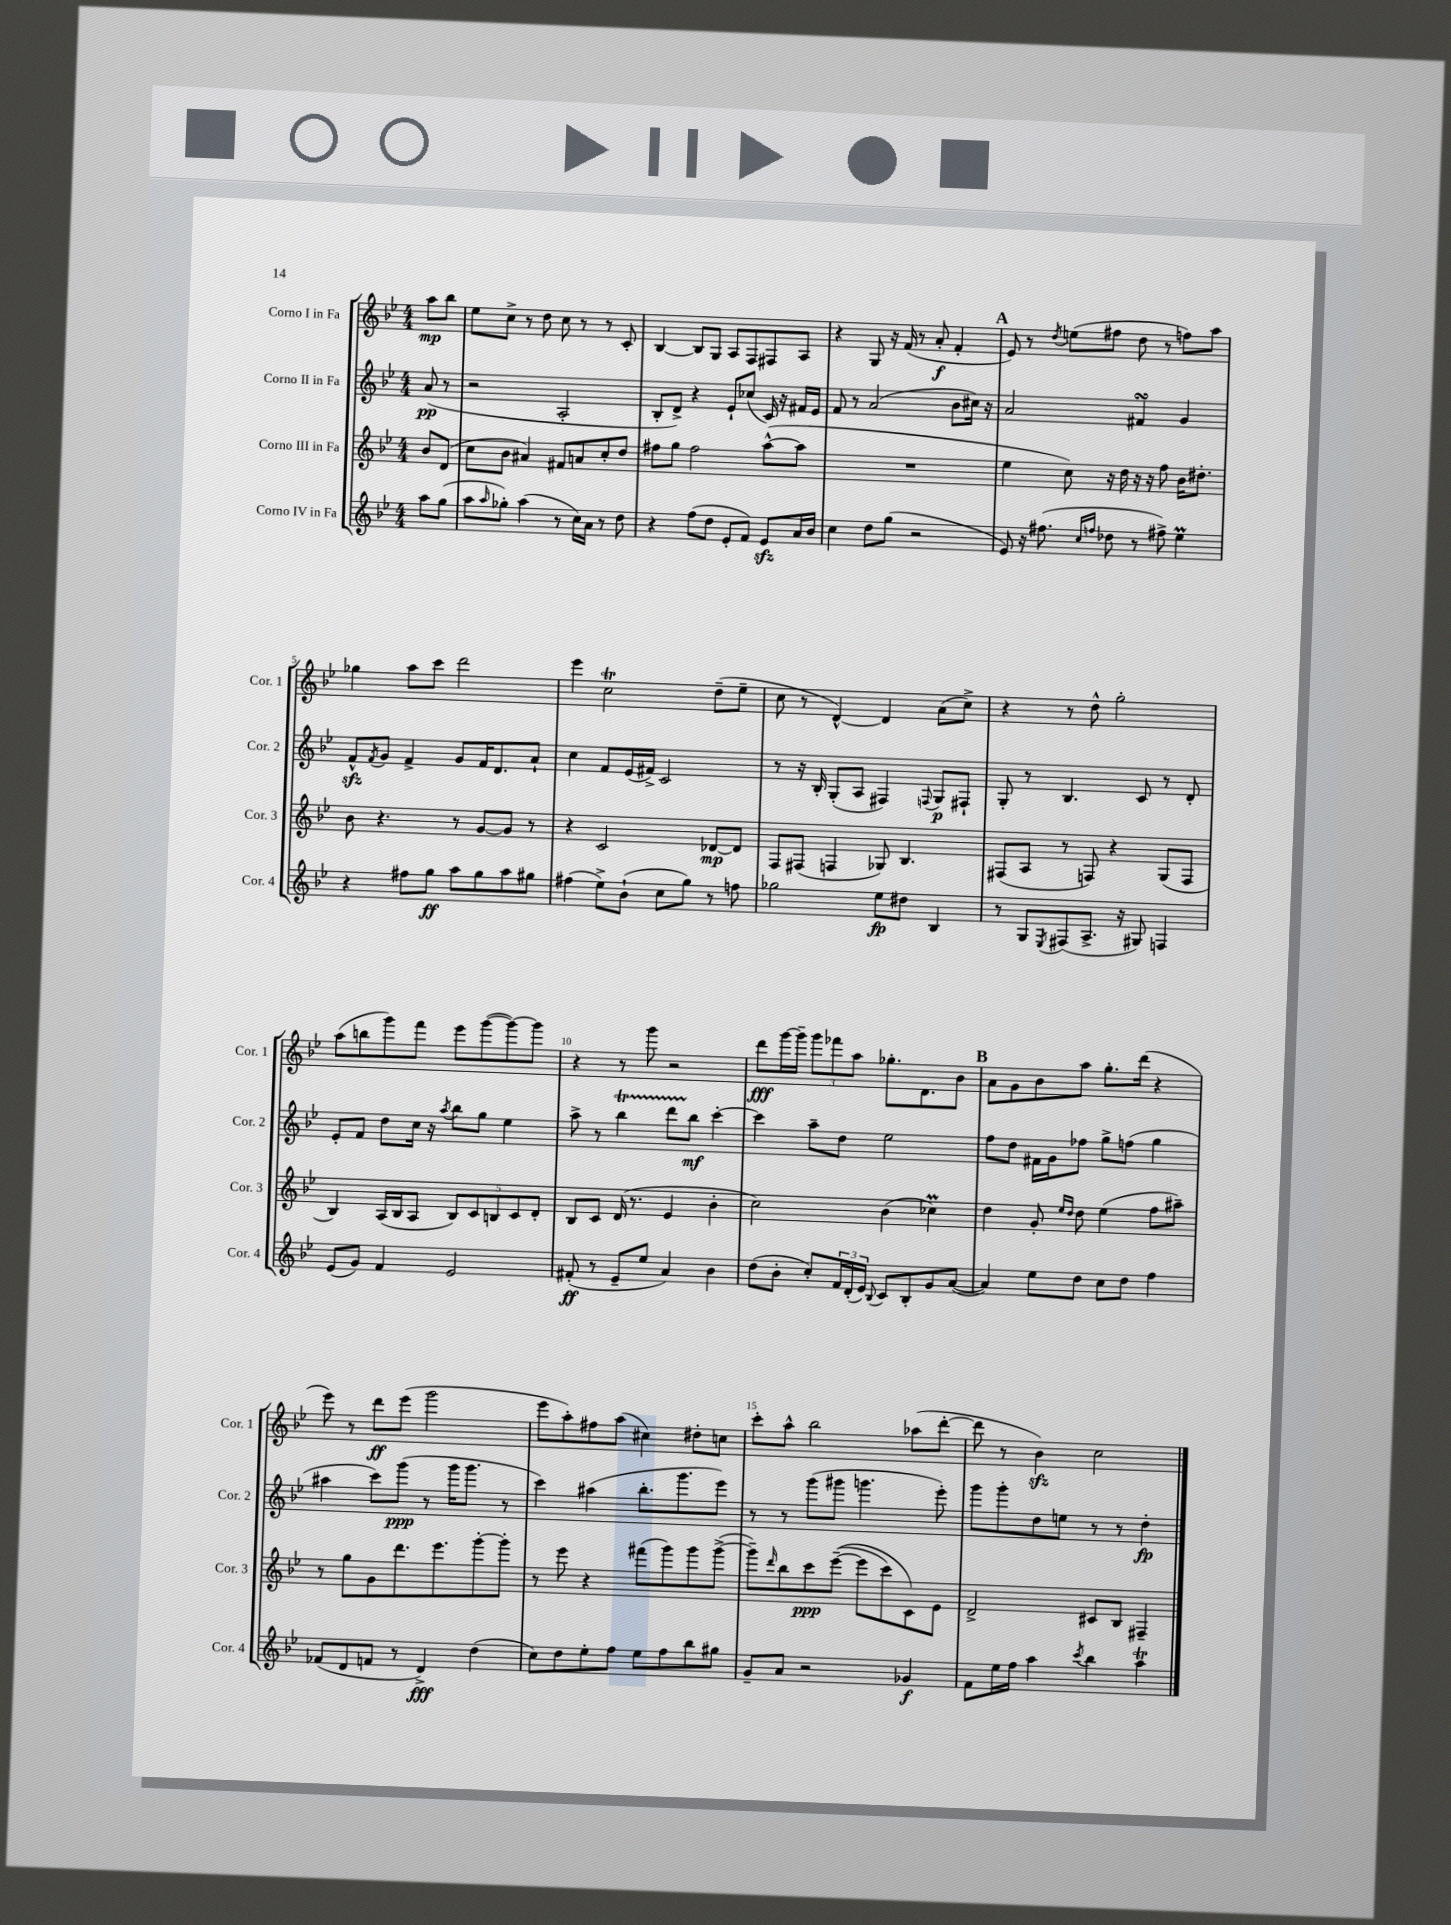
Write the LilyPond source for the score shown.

<<
\new StaffGroup <<
\new Staff = "s0" \with { instrumentName = "Corno I in Fa" shortInstrumentName = "Cor. 1" } {
    \clef treble \key bes \major \numericTimeSignature \time 4/4 \partial 4
    a''8\mp bes''8 |
    ees''8 c''8-> r8 d''8 c''8 r8 r8 c'8-. |
    bes4~ bes8 g8 a8 f8 fis8 a8 |
    r4 g8 r16 f'16( r8 a'8-.\f f'4-. |
    \mark \markup { \bold "A" } ees'8) r8 \acciaccatura { d''8 } e''8( fis''8 d''8 r8 f''8) a''8 |
    ges''4 a''8 c'''8 d'''2 |
    ees'''4 c''2\trill d''8--( ees''8-- |
    c''8 r8 d'4~-^) d'4 a'8( c''8->) |
    r4 r8 d''8-^ g''2-. |
    a''8( b''8 g'''8) f'''8 ees'''8 g'''8~( g'''8~) g'''8 |
    r4 r8 g'''8 r2 |
    d'''8\fff g'''16~ g'''16-- \tuplet 3/2 { g'''8 fes'''8 a''8 } ges''8.-. d'8. bes'8 |
    \mark \markup { \bold "B" } a'8 g'8 bes'8 a''8 g''8.-. d'''16( r4 |
    ees'''8) r8 d'''8\ff ees'''8( g'''2 |
    ees'''8 a''8-.) fis''8 a''8( cis''4) dis''8-. c''8 |
    c'''8-. a''8-^ bes''2 aes''8( d'''8~-. |
    d'''8 r8 bes'4\sfz) c''2 \bar "|." |
}
\new Staff = "s1" \with { instrumentName = "Corno II in Fa" shortInstrumentName = "Cor. 2" } {
    \clef treble \key bes \major \numericTimeSignature \time 4/4 \partial 4
    a'8\pp( r8 |
    r2 a2-. |
    bes8-. d'8->) r4 ees'8-! ces''8( c'16) r16 fis'16 ees'16 |
    f'8 r8 a'2( bes'8 cis''16) r16 |
    \mark \markup { \bold "A" } a'2 fis'4\turn g'4 |
    f'8-^\sfz \acciaccatura { f'8 } g'8 f'4-> g'8 f'16 d'8. a'8-! |
    c''4 f'8 ees'16( fis'16->) c'2 |
    r8 r16 bes16-. g8-.( a8 fis4) \appoggiatura { f8 } g8\p fis8-! |
    g8-. r8 bes4. c'8 r8 d'8-. |
    ees'8-. f'8 d''8 c''16 r16 \acciaccatura { a''8 } bes''8 g''8 ees''4 |
    a''8-> r8 bes''4\startTrillSpan d'''8 bes''8\stopTrillSpan\mf c'''4~-. |
    c'''4 a''8-- d''8 ees''2 |
    \mark \markup { \bold "B" } f''8 d''8 fis'16 g'16 fes''8 g''8-> f''8( g''4 |
    ais''4 c'''8) g'''8\ppp( r8 g'''16 g'''8. r8 |
    c'''4) ais''4( bes''8.-. g'''8. ees'''8) |
    r8 r8 g'''8( gis'''8 g'''4. ees'''8-.) |
    g'''8 g'''8-. d''8 e''8 r8 r8 d''4-.\fp \bar "|." |
}
\new Staff = "s2" \with { instrumentName = "Corno III in Fa" shortInstrumentName = "Cor. 3" } {
    \clef treble \key bes \major \numericTimeSignature \time 4/4 \partial 4
    bes'8 d'8( |
    c''8 bes'8 ais'4) fis'8 a'8 c''8-. d''8 |
    fis''8 g''8 fis''2 a''8~-^( a''8 |
    R1 |
    \mark \markup { \bold "A" } ees''4 c''8) r16 d''16 r16 r16 f''8 bes'16 dis''8.-. |
    bes'8 r4. r8 g'8~ g'8 r8 |
    r4 c'2 des'8~\mp des'8 |
    f8 fis8( f4 ges8) bes4. |
    fis8( a8 r8 f8) r4 g8( f8 |
    bes4) a16( bes16 a8 \tuplet 5/4 { bes8) c'8 b8 c'8 d'8-. } |
    bes8 c'8 d'16( r8. ees'4 bes'4-. |
    c''2) bes'4( ces''4\prall) |
    \mark \markup { \bold "B" } d''4 g'8-. \grace { ees''16 d''16 } d''8 ees''4( f''8 ais''8--) |
    r8 g''8 g'8 d'''8. ees'''8. g'''8~-. g'''8-. |
    r8 ees'''8 r4 fis'''8( g'''8) g'''8 g'''8~->( |
    g'''8--) \grace { d'''16 } bes''8 c'''8\ppp ees'''8~--(\( ees'''8 c'''8) c'8\) ees'8 |
    d'2-> cis'8 bes8 fis4-- \bar "|." |
}
\new Staff = "s3" \with { instrumentName = "Corno IV in Fa" shortInstrumentName = "Cor. 4" } {
    \clef treble \key bes \major \numericTimeSignature \time 4/4 \partial 4
    a''8 g''8( |
    a''8 \grace { a''16 } ges''8-.) a''4( r8 c''16) a'16 r8 d''8 |
    r4 f''8( d''8 ees'8-. f'8) ees'8\sfz a'16 bes'16 |
    c''4 d''8 g''8( r2 |
    \mark \markup { \bold "A" } ees'8) r16 fis''8.( \grace { c''16 f''16 } des''8 r8 fis''8->) ees''4\prall |
    r4 fis''8 g''8\ff a''8 g''8 a''8 gis''8 |
    fis''4( ees''8->) bes'8-!( c''8 g''8) r8 f''8 |
    ges''2 ees''8\fp dis''8 bes4 |
    r8 g8 \acciaccatura { ees8 } fis8( a8.-> r16 gis8) f4 |
    ees'8( g'8) f'4 ees'2 |
    fis'8-.\ff( r8 ees'8-- ees''8 a'4) bes'4 |
    d''8( bes'8-. c''8-.) \tuplet 3/2 { f'16 d'16-.( ees'16) } \appoggiatura { bes8 } c'8 bes8-. g'8 a'8~( |
    \mark \markup { \bold "B" } a'4) ees''8 d''8 c''8 d''8 f''4 |
    fes'8( d'8 f'8 r8 d'4->\fff) d''4( |
    c''8) d''8 ees''8-. f''8 ees''8 f''8 bes''8 gis''8 |
    g'8-- a'8 r2 ges'4\f |
    f'8 ees''16 f''16 a''4 \acciaccatura { c'''8 } bes''4 a''4\trill \bar "|." |
}
>>
>>
\layout { \context { \Score \override BarNumber.break-visibility = ##(#f #t #t) barNumberVisibility = #(every-nth-bar-number-visible 5) } }
